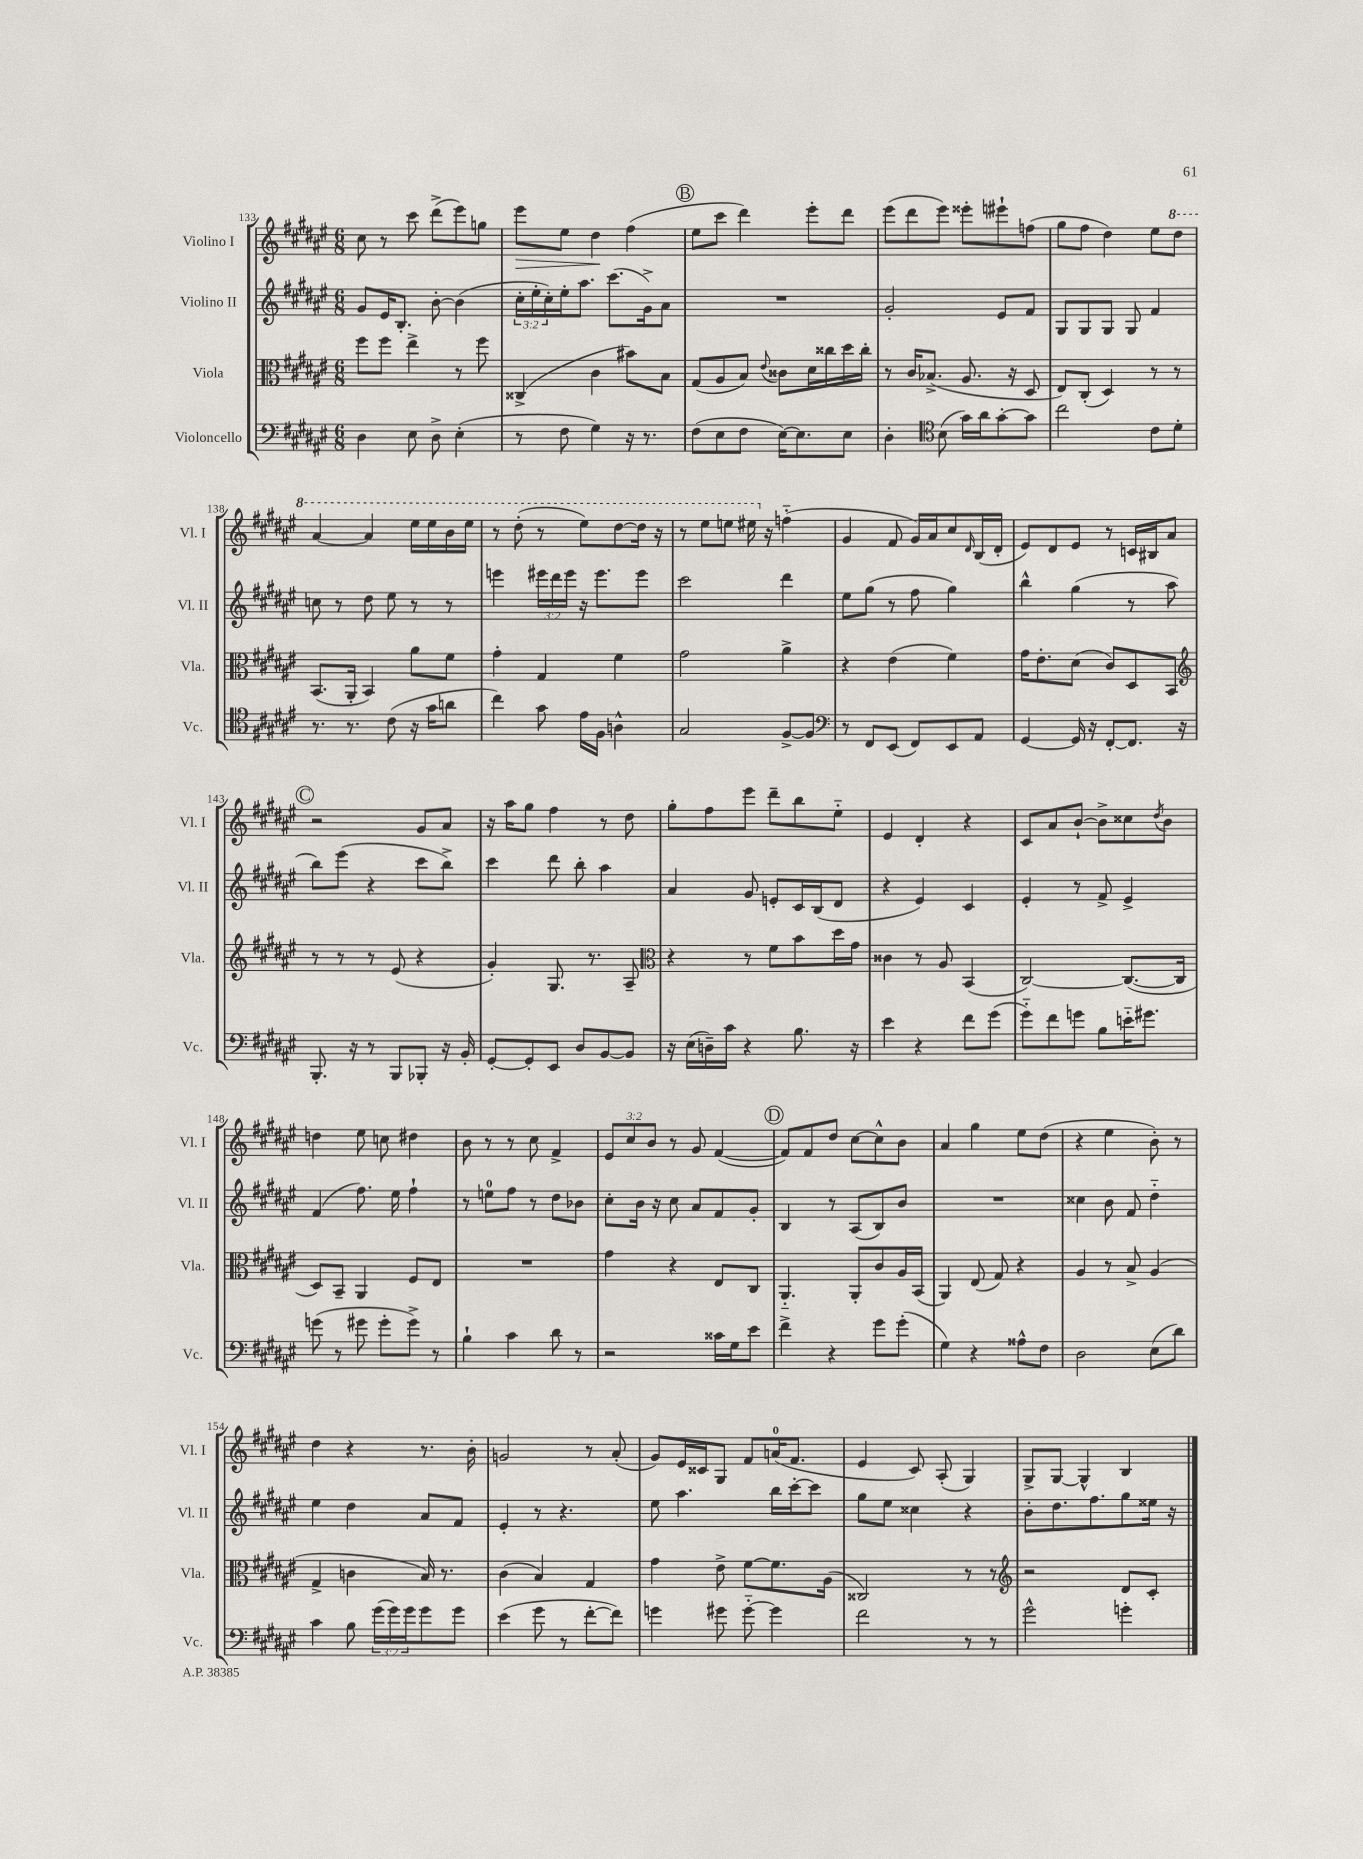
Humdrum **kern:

**kern	**kern	**kern	**kern
*staff4	*staff3	*staff2	*staff1
*clefF4	*clefC3	*clefG2	*clefG2
*k[f#c#g#d#a#e#]	*k[f#c#g#d#a#e#]	*k[f#c#g#d#a#e#]	*k[f#c#g#d#a#e#]
*M6/8	*M6/8	*M6/8	*M6/8
4D#\	8ff#\L	8g#/L	8cc#\
.	8ff#\J	16e#/K	8r
.	.	8.B'/J	.
8E#\	4ee#^\	.	8ccc#\
8D#^\	.	[8b'\	(8ddd#^\L
(4E#'\	8r	(4b\]	8eee#\)
.	8ff#\	.	8gg\J
=	=	=	=
8r	(4C##^/	24cc#'\LL	8eee#\L
.	.	24ee#'\	.
.	.	24cc#'\)	.
8F#\	.	16ee#'\J	8ee#\J
.	.	8.aa#\J	.
4G#\)	4c#\	.	4dd#\
.	.	(8.ccc#\L	.
16r	8b#\L)	.	(4ff#\
8.r	.	16g#^\k)	.
.	8B\J	8a#\J	.
=	=	=	=
(8F#\L	(8G#/L	2.r	8ee#\L
8E#\	8A#/	.	8ccc#\J
8F#\J	8B/J)	.	4ddd#\)
.	8qqe#/	.	.
[16E#\LK)	8c##\L	.	.
8.E#\]	.	.	.
.	16d#\L	.	8eee#'\L
.	16cc##\	.	.
8E#\J	16dd#\	.	8ddd#\J
.	16cc##'\JJ	.	.
=	=	=	=
4D#'\	8r	2g#'/	(8eee#\L
.	16c#/LK	.	8ddd#\
.	(8.B-^/J	.	.
*clefC4	*	*	*
(8B\	.	.	8eee#\J)
16g#\LL)	8.A#/	.	8eee##'\L
16a#\J	.	.	.
[8g#'\	.	8e#/L	8eee#`\
.	16r	.	.
8g#\]J	8D#/	8f#/J	(8ff\J
=	=	=	=
2cc#\	8E#/L)	8G#/L	8gg#\L
.	(8C#'/J	8G#/	8ff#\J
.	4D#/)	8G#/J	4dd#\)
.	.	8G#/	.
8c#\L	8r	4f#/	8ee#\L
8d#'\J	8r	.	8ddd#\J
=	=	=	=
8.r	(8.BB/L	8cc\	[4aa#/
.	.	8r	.
8.r	16AA#'/Jk	.	.
.	4BB/)	8dd#\	4aa#/]
(8c#\	.	8ee#\	.
16r	8a#\L	8r	16eee#\LL
16g#\LK	.	.	16eee#\
8a\J	8f#\J	8r	16bb\
.	.	.	16eee#\JJ
=	=	=	=
4cc#\)	4g#'\	4eee\	8r
.	.	.	(8ddd#'\
8g#\	4G#/	24eee#\LL	8r
.	.	24ddd#\	.
.	.	24eee#\JJ	.
16e#\LL	.	16r	8eee#\L)
16F#\JJ	.	8.eee#\L	.
4A^^\	4f#\	.	[8ddd#\
.	.	8eee#\J	16ddd#\]Jk
.	.	.	16r
=	=	=	=
2G#/	2g#\	2ccc#\	8r
.	.	.	8eee#\L
.	.	.	8eee\J
.	.	.	16eee#\
.	.	.	16r
[8F#^/L	4a#^\	4ddd#\	(4ff'~\
8F#/]J	.	.	.
=	=	=	=
*clefF4	*	*	*
8r	4r	8ee#\L	4g#/
8FF#/L	.	(8gg#\J	.
(8EE#/J	(4e#\	8r	8f#/
8FF#/L)	.	8ff#\	16g#/LL)
.	.	.	16a#/J
8EE#/	4f#\)	4gg#\)	8cc#/
.	.	.	16qqd#/
8AA#/J	.	.	(16B/L
.	.	.	16d#'/JJ
=	=	=	=
[4GG#/	16g#\LK	4bb^^\	8e#/L)
.	8.e#'\	.	.
.	.	.	8d#/
16GG#/]	(8d#\J	(4gg#\	8e#/J
16r	.	.	.
[8FF#'/L	8c#/L)	.	8r
8.FF#/]J	8D#/	8r	16c/LL
.	.	.	16B#/J
.	8BB/J	8aa#\	8a#/J
16r	.	.	.
=	=	=	=
*	*clefG2	*	*
8.BBB'/	8r	8bb\L)	2r
.	8r	(8eee#\J	.
16r	.	.	.
8r	8r	4r	.
8BBB/L	(8e#/	.	.
8BBB-'/J	4r	8ccc#\L	8g#/L
16r	.	8bb^\J)	8a#/J
16BB'/	.	.	.
=	=	=	=
[8GG#'/L	4g#'/)	4ccc#\	16r
.	.	.	16aa#\LK
8GG#'/]	.	.	8gg#\J
8EE#/J	8.G#/	8ddd#\	4ff#\
8D#/L	.	8bb'\	.
.	8.r	.	.
[8BB/	.	4aa#\	8r
8BB/]J	8A#~/	.	8dd#\
=	=	=	=
*	*clefC3	*	*
16r	4r	4a#/	8gg#'\L
(16E#\LL	.	.	.
16D~\)	.	.	8ff#\
16c#\JJ	.	.	.
4r	8r	8g#/	8eee#\J
.	8f#\L	8e'/L	8ddd#~\L
8.B\	8b\	16c#/L	8bb\
.	.	(16B/J	.
.	16dd#\L	8d#/J	8ee#'~\J
16r	16g#\JJ	.	.
=	=	=	=
4e#\	4c##\	4r	4e#/
4r	8r	4e#/)	4d#'/
.	8A#/	.	.
8f#\L	(4BB/	4c#/	4r
(8g#\J	.	.	.
=	=	=	=
8g#'~\L)	[2C#/)	4e#'/	8c#/L
8f#\	.	.	8a#/
8g\J	.	8r	[8b`/J
8B\L	.	8f#^/	8b^\]L
16e'~\K	(8.C#/_L	4e#^/	8cc##\
8.g#\J	.	.	.
.	.	.	8qdd#/
.	.	.	8b\J
.	16C#/]Jk	.	.
=	=	=	=
(8g\	8D#/L)	(4f#/	4dd\
8r	8BB~/J	.	.
8g#\	4AA#/	8.ff#\)	8ee#\
8g#'\L	.	.	8cc\
.	.	16ee#\	.
8g#^\J)	8F#/L	4ff#`\	4dd#\
8r	8E#/J	.	.
=	=	=	=
4B`\	2.r	8r	8b\
.	.	8ee\L	8r
4c#\	.	8ff#\J	8r
.	.	8r	8cc#\
8d#\	.	8dd#\L	4f#^/
8r	.	8b-\J	.
=	=	=	=
2r	4g#\	8cc#'\L	12e#/L
.	.	.	12cc#/
.	.	16b\Jk	.
.	.	.	12b/J
.	.	16r	.
.	4r	8cc#\	8r
.	.	8a#/L	8g#/
16c##\LL	8E#/L	8f#/	([4f#/
16G#\J	.	.	.
8e#\J	8C#/J	8g#'/J	.
=	=	=	=
4f#^\	4.AA#'~/	4B/	8f#/]L)
.	.	.	8f#/
4r	.	8r	8dd#/J
.	8AA#'/L	(8A#/L	[8cc#\L
8g#\L	8c#/	8B/)	8cc#^^\]
(8g#'\J	16A#/L	8b/J	8b\J
.	(16BB/JJ	.	.
=	=	=	=
4G#\)	4AA#/)	2.r	4a#/
4r	(8E#/	.	4gg#\
.	8G#/)	.	.
8A##^^\L	4r	.	8ee#\L
8F#\J	.	.	(8dd#\J
=	=	=	=
2D#\	4A#/	4cc##\	4r
.	8r	8b\	4ee#\
.	8B^/	8f#/	.
(8E#\L	(4A#/	4dd#'~\	8b'\)
8d#\J)	.	.	8r
=	=	=	=
4c#\	4G#^/	4ee#\	4dd#\
8B\	4c\	4dd#\	4r
(24g#\LL	.	.	.
24g#\)	.	.	.
24g#\J	.	.	.
8g#\	16B/)	8a#/L	8.r
.	8.r	.	.
8g#\J	.	8f#/J	.
.	.	.	16b'\
=	=	=	=
(4e#\	(4c#\	4e#'/	2g/
8g#\	4B/)	8r	.
8r	.	4.r	.
[8f#'\L	4G#/	.	8r
8f#\]J)	.	.	(8a#'/
=	=	=	=
4g\	4g#\	8ee#\	8g#/L)
.	.	4.aa#\	16e#/L
.	.	.	16c##/J
8g#\	8e#^\	.	8G#/J
[8g#'~\	[8f#\L	.	8f#/L
4g#\]	8.f#\]	16bb\LL	(16a/K
.	.	[16ccc#'\J	8.f#/J
.	.	8ccc#\]J	.
.	(16A#\Jk	.	.
=	=	=	=
2f#\	2C##/)	8gg#\L	4e#/
.	.	8ee#\J	.
.	.	4cc##\	8c#/)
.	.	.	(8A#'/
8r	8r	4r	4G#/)
8r	8r	.	.
=	=	=	=
*	*clefG2	*	*
2g#^^\	2r	8b'\L	8G#^/L
.	.	8.dd#\	[8G#/J
.	.	.	4G#^^/]
.	.	8.ff#\	.
4g'\	8d#/L	8gg#\	4B/
.	8c#'/J	16ee##\Jk	.
.	.	16r	.
==	==	==	==
*-	*-	*-	*-
